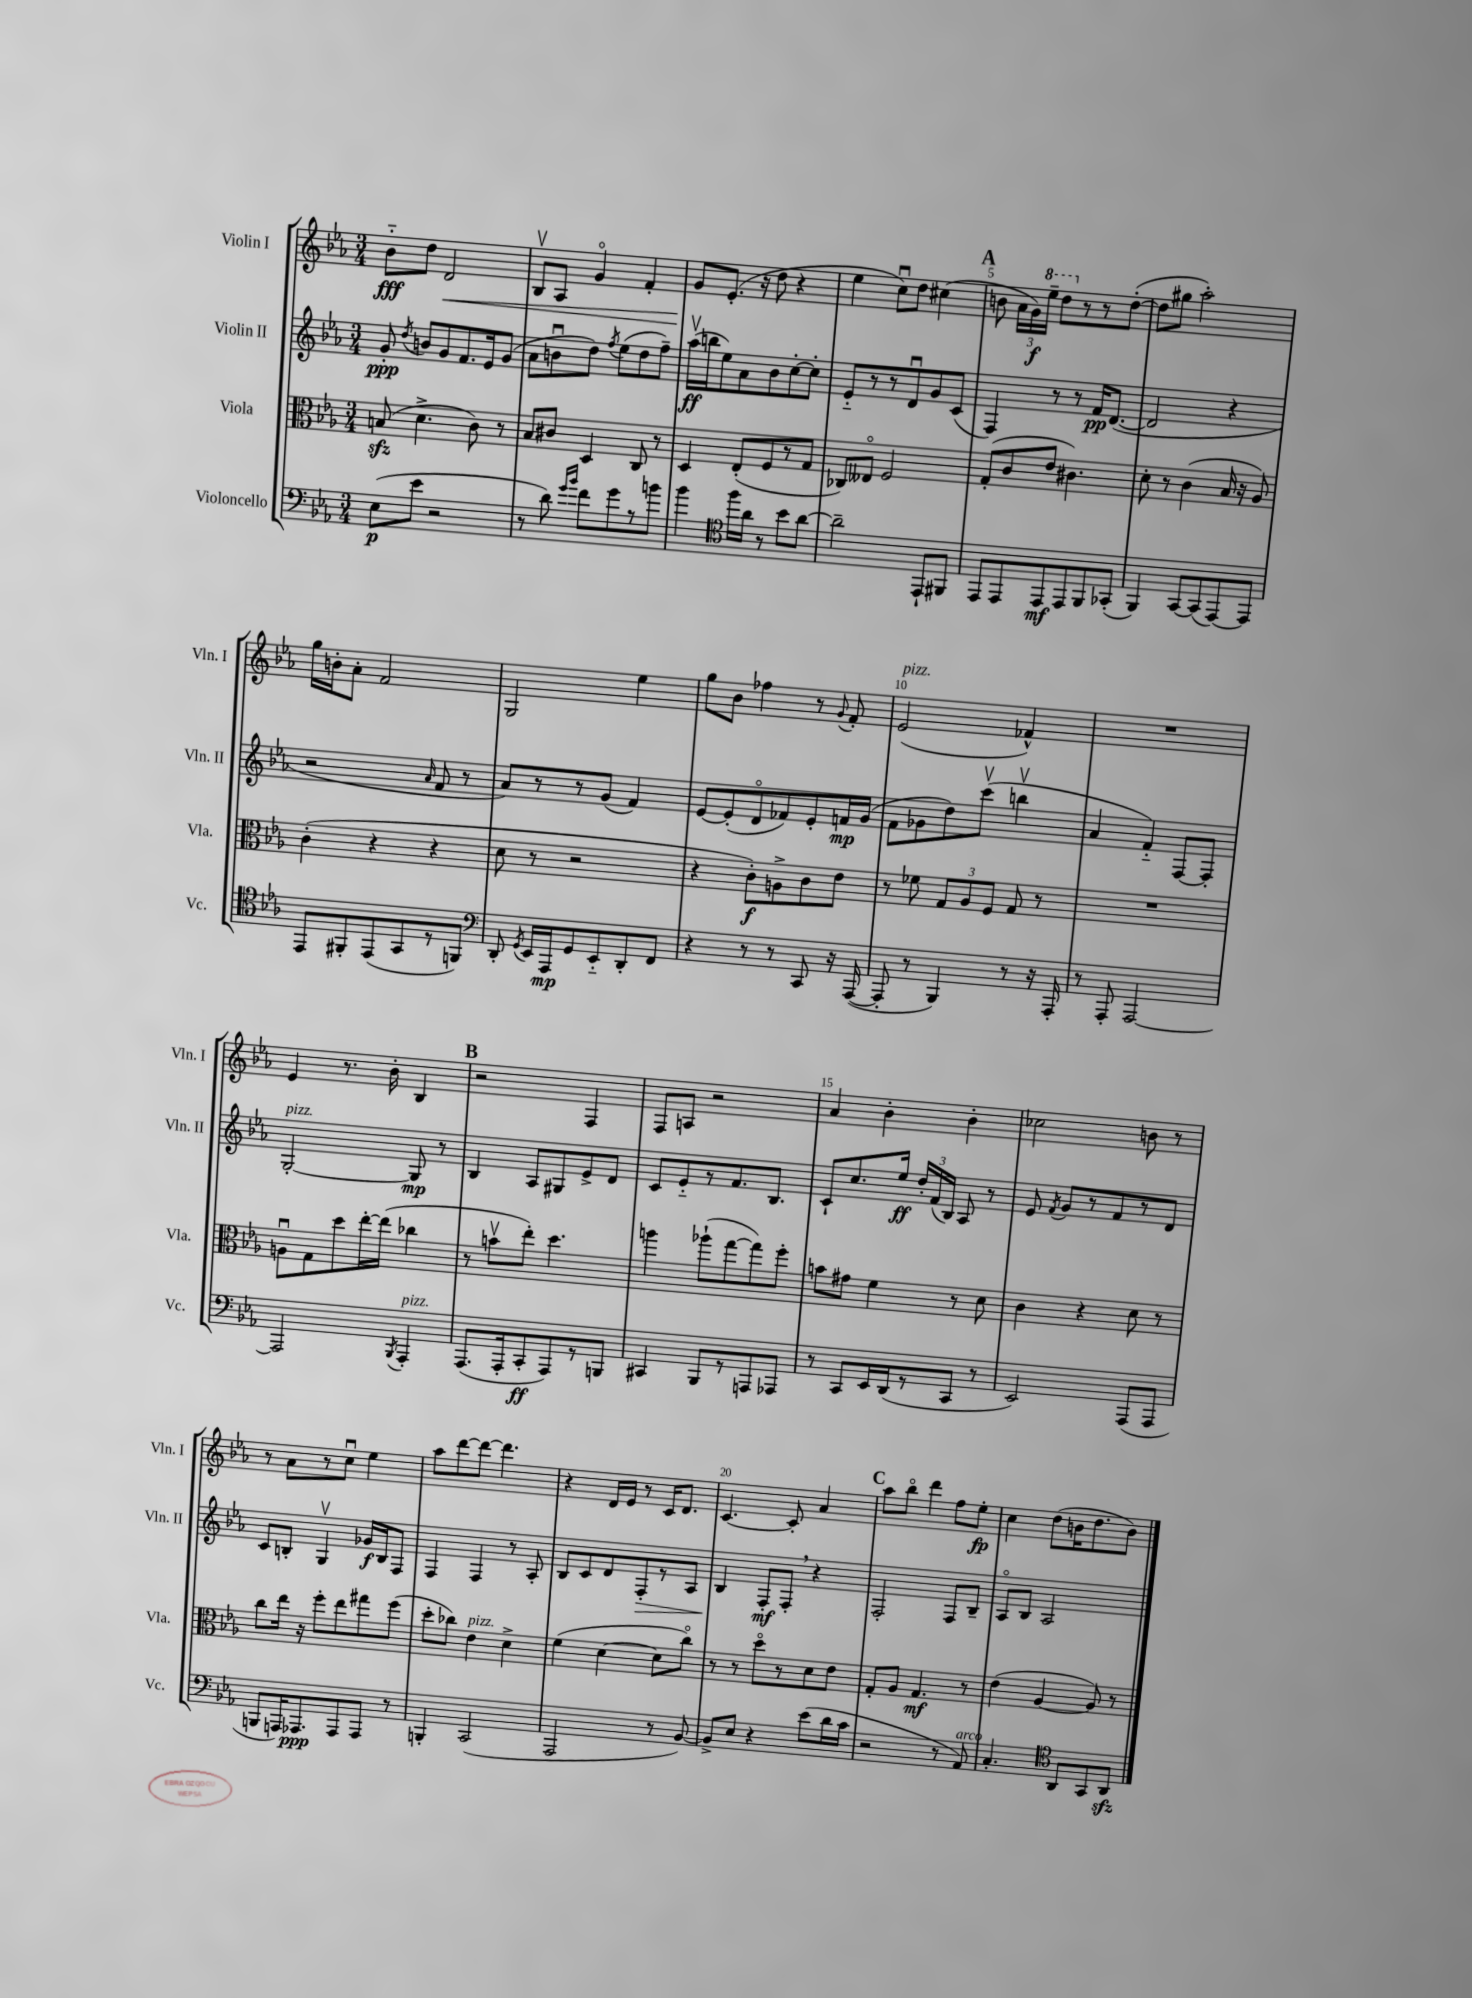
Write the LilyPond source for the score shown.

<<
\new StaffGroup <<
\new Staff = "s0" \with { instrumentName = "Violin I" shortInstrumentName = "Vln. I" } {
    \clef treble \key ees \major \numericTimeSignature \time 3/4
    \autoBeamOff bes'8[-_\fff d''8] d'2\< |
    bes8[\upbow aes8] g'4\flageolet f'4-. |
    g'8[\! ees'8.]-.( r16 d''8 r4 |
    ees''4 c''8[\downbow) d''8] cis''4( |
    \mark \markup { \bold "A" } b'8 \tuplet 3/2 { aes'16[ g'16\f) \ottava #1 ees'''16]-- } d'''8[ \ottava #0 r8 r8 d''8]~-.( |
    d''8[ gis''8] aes''2-.) |
    g''16[ b'16-. aes'8]-. f'2 |
    g2 ees''4 |
    g''8[ bes'8] fes''4 r8 \appoggiatura { g'8 } f'8-. |
    ees'2^\markup { \italic "pizz." }( fes'4-^) |
    R2. |
    ees'4 r8. bes'16-. bes4 |
    \mark \markup { \bold "B" } r2 f4 |
    f8[ a8] r2 |
    aes'4 bes'4-. bes'4-. |
    ces''2 b'8 r8 |
    r8 aes'8[ r8 c''8]\downbow ees''4 |
    aes''8[ d'''8~ d'''8]~ d'''4. |
    r4 d'16[ ees'16] r8 c'16[ d'8.] |
    c'4.~ c'8-. aes'4 |
    \mark \markup { \bold "C" } aes''8[ bes''8]\flageolet d'''4 f''8[ ees''8]-.\fp |
    c''4 d''8[( b'16 d''8. b'8]) \bar "|." |
}
\new Staff = "s1" \with { instrumentName = "Violin II" shortInstrumentName = "Vln. II" } {
    \clef treble \key ees \major \numericTimeSignature \time 3/4
    \autoBeamOff g'8-.\ppp \acciaccatura { d''8 } b'8[ g'8 f'8. ees'16 g'8]( |
    aes'8[ b'8\downbow d''8]) \acciaccatura { f''8 } ees''8[( d''8 f''8]--) |
    aes''16[\upbow\ff( b''16 ees''8) aes'8 bes'8 c''8~-. c''8]-. |
    ees'8[-_ r8 r8 d'8\downbow g'8 c'8]( |
    \mark \markup { \bold "A" } f4) r8 r8 f'16[\pp d'8.]~( |
    d'2 r4 |
    r2 \grace { aes'16 } f'8 r8 |
    aes'8[) r8 r8 g'8]( f'4) |
    ees'8[~ ees'8-.( d'8\flageolet fes'8) ees'8-. f'16\mp g'16]( |
    f'8[ ges'8 d''8) c'''8]\upbow( b''4\upbow |
    aes'4 f'4-_) f8[~ f8]-. |
    g2~-.^\markup { \italic "pizz." } g8\mp r8 |
    \mark \markup { \bold "B" } bes4 aes8[ gis8 ees'8-> d'8] |
    c'8[ ees'8-_ r8 f'8. bes8.] |
    c'8[-! c''8. ees''16]\ff \tuplet 3/2 { d''16[-. f'16( bes16]) } aes8 r8 |
    ees'8 \acciaccatura { f'8 } g'8[ r8 f'8 r8 d'8] |
    c'8[ b8]-. g4\upbow ges'16[\f b16 f8] |
    f4 f4 r8 aes8-. |
    bes8[ c'8 d'8 f8-.\> r8 aes8] |
    bes4\! f8[-.\mf f8]-. \breathe r4 |
    \mark \markup { \bold "C" } f2-. f8[ bes8]-- |
    aes8[\flageolet bes8] aes2 \bar "|." |
}
\new Staff = "s2" \with { instrumentName = "Viola" shortInstrumentName = "Vla." } {
    \clef alto \key ees \major \numericTimeSignature \time 3/4
    \autoBeamOff b8\sfz( d'4.-> c'8) r8 |
    bes8[ cis'8] d4 c8 r8 |
    d4 ees8[-.( f8 r8 g8] |
    ces8[) eeses8]\flageolet f2 |
    \mark \markup { \bold "A" } g8[-.( c'8 ees'8] cis'4.) |
    d'8-. r8 c'4( bes16 r16 aes8) |
    c'4-.( r4 r4 |
    d'8 r8 r2 |
    r4 c'8[-.\f) a8-> c'8 ees'8] |
    r8 fes'8 \tuplet 3/2 { g8[ aes8 f8] } g8 r8 |
    R2. |
    a8[\downbow g8 d''8 ees''16~-. ees''16]( ces''4 |
    \mark \markup { \bold "B" } r8 b'8[\upbow ees''8]-.) d''4. |
    a''4 aes''8[-!( g''8~ g''8) f''8]-. |
    b'8[ gis'8] f'4 r8 d'8 |
    c'4 r4 d'8 r8 |
    c''8[ ees''16] r16 f''8[-. ees''8 gis''8 f''8]( |
    d''8[-. ces''8]) ees'4^\markup { \italic "pizz." } d'4-> |
    f'4( d'4~ d'8[ c''8]\flageolet) |
    r8 r8 d''8[\flageolet r8 d'8 ees'8] |
    \mark \markup { \bold "C" } g8[-. aes8] g4.\mf r8 |
    ees'4( aes4~ aes8) r8 \bar "|." |
}
\new Staff = "s3" \with { instrumentName = "Violoncello" shortInstrumentName = "Vc." } {
    \clef bass \key ees \major \numericTimeSignature \time 3/4
    \autoBeamOff ees8[\p( ees'8] r2 |
    r8 d'8) \grace { g'16[ bes'16] } f'8[ g'8 r8 b'8] |
    bes'4 \clef tenor f''16[ aes'16] r8 bes'8[ aes'8]~ |
    aes'2-- ees,8[-! fis,8] |
    \mark \markup { \bold "A" } ees,8[ ees,8 ees,8\mf ees,8 f,8 ges,8]-.( |
    f,4) g,8[~ g,8( ees,8~) ees,8] |
    ees,8[ fis,8-. ees,8( g,8 r8 f,8]) |
    \clef bass d,8-. \acciaccatura { g,8 } ees,16[ aes,,16\mp g,8 ees,8-_ d,8-. f,8] |
    r4 r8 r8 c,8 r16 aes,,16~( |
    aes,,8-. r8 bes,,4) r8 r16 aes,,16-. |
    r8 aes,,8-. aes,,2~ |
    aes,,2 \acciaccatura { bes,,8 } aes,,4-.^\markup { \italic "pizz." } |
    \mark \markup { \bold "B" } aes,,8.[( aes,,16-. c,8-.\ff aes,,8) r8 b,,8] |
    cis,4 bes,,8[ r8 a,,8 aes,,8] |
    r8 c,8[ ees,16 d,16( r8 c,8] r8 |
    ees,2) aes,,8[( aes,,8] |
    b,,8[ a,,16) aes,,8.\ppp aes,,8 aes,,8] r8 |
    b,,4-. c,2( |
    aes,,2 r8 bes,8~) |
    bes,8[-> ees8] r4 ees'8[( d'16 c'16] |
    \mark \markup { \bold "C" } r2 r8 aes,8^\markup { \italic "arco" }) |
    c4.-. \clef tenor aes,8[ g,8 aes,8]\sfz \bar "|." |
}
>>
>>
\layout { \context { \Score \override BarNumber.break-visibility = ##(#f #t #t) barNumberVisibility = #(every-nth-bar-number-visible 5) } }
